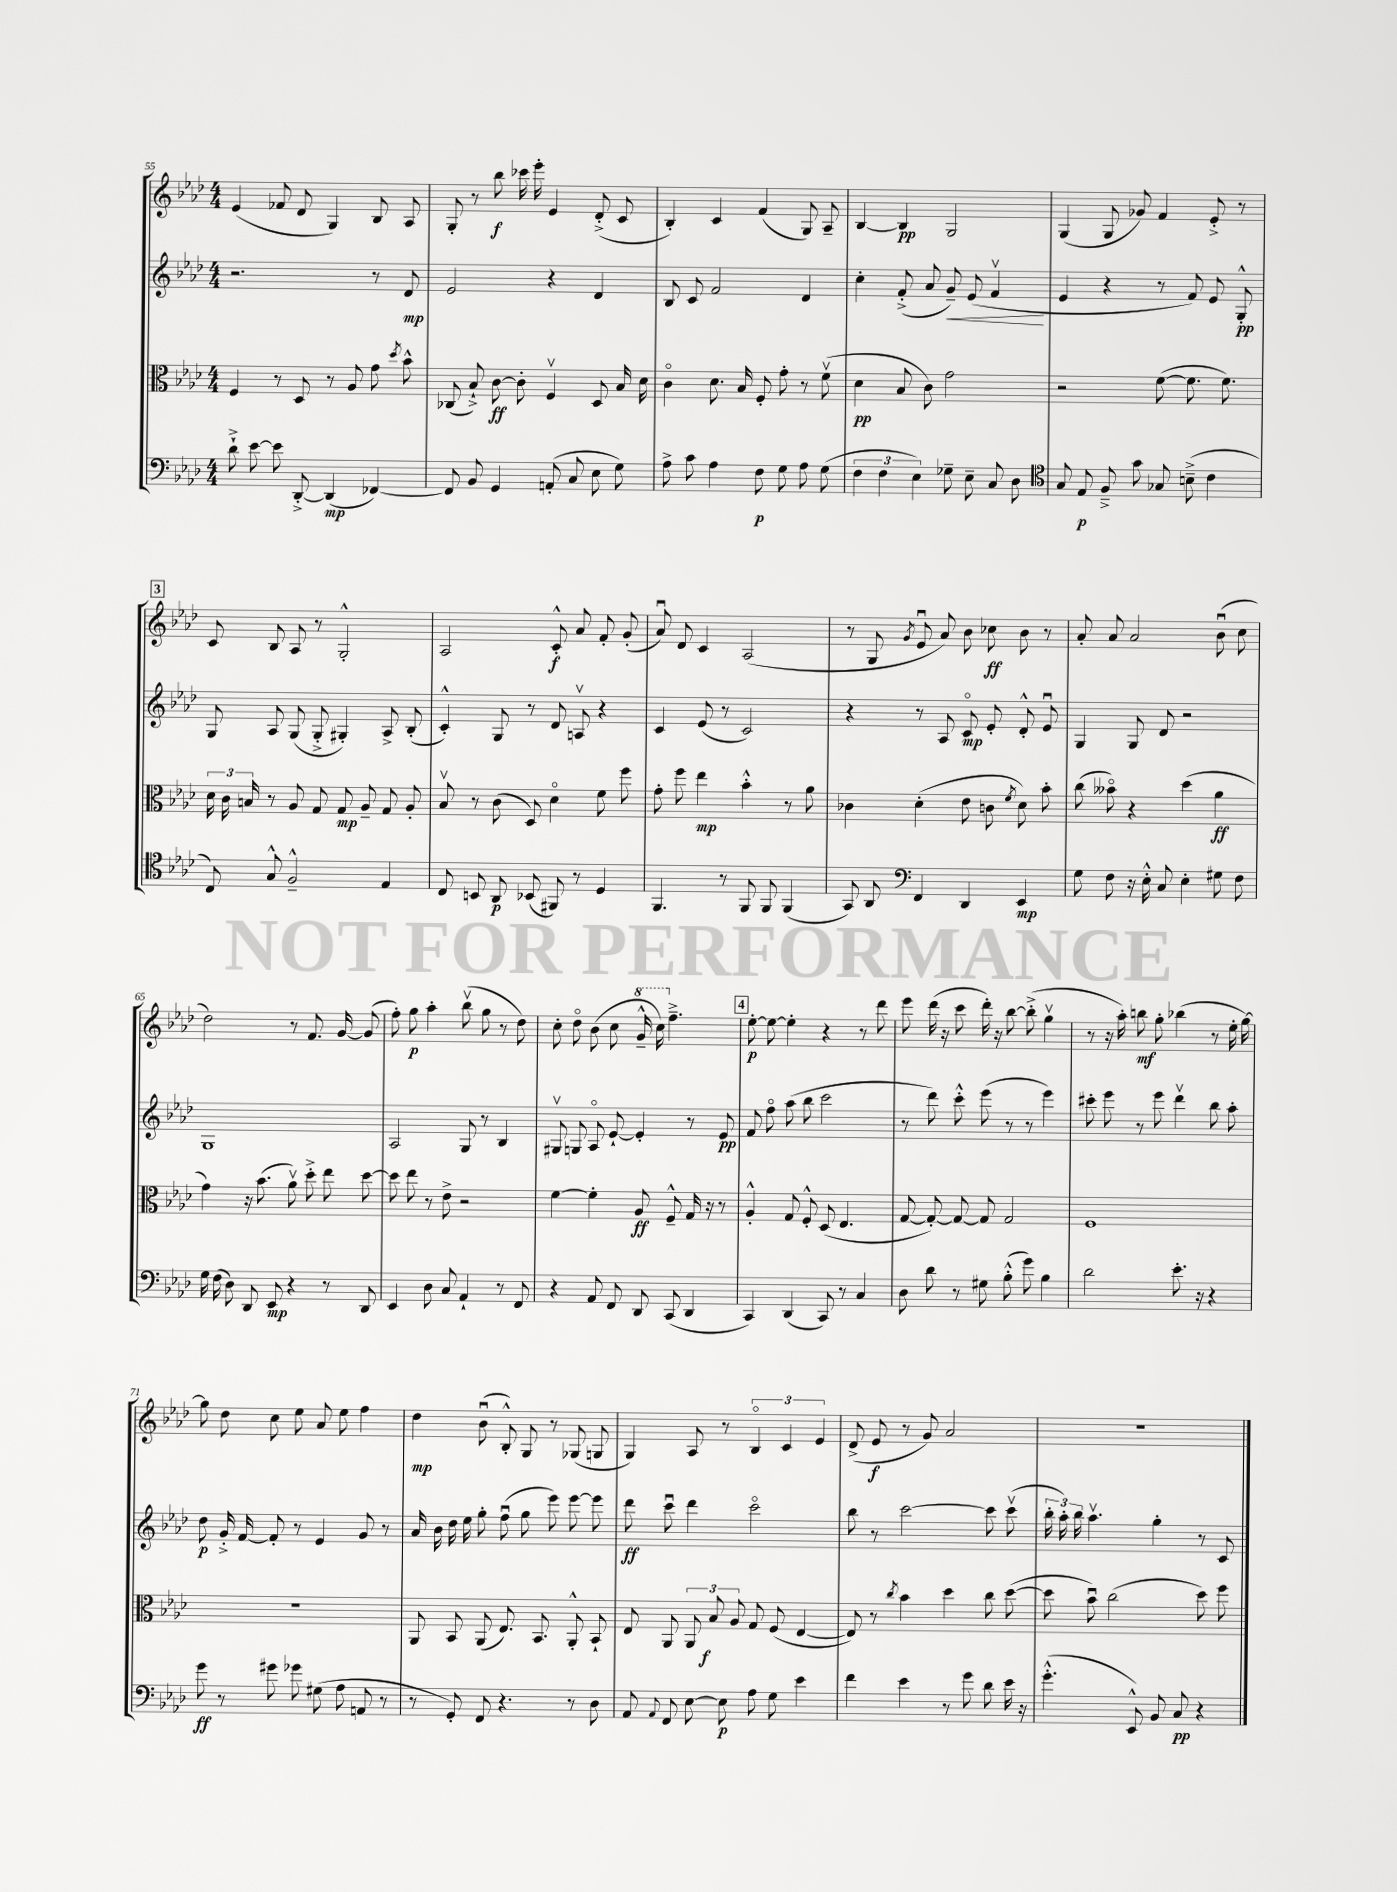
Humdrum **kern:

**kern	**kern	**kern	**kern
*staff4	*staff3	*staff2	*staff1
*clefF4	*clefC3	*clefG2	*clefG2
*k[b-e-a-d-]	*k[b-e-a-d-]	*k[b-e-a-d-]	*k[b-e-a-d-]
*M4/4	*M4/4	*M4/4	*M4/4
8d-`^	4F	2.r	(4e-
[8e-	.	.	.
8e-]	8r	.	8f-
[8DD-'^	8D-	.	8d-
(4DD-]	8r	.	4G)
.	8A-	.	.
[4FF-)	8g	8r	8B-
.	8qdd-	.	.
.	8b-^^	8d-	8A-
=	=	=	=
8FF-]	(8C-	2e-	8G'
8BB-	8B-`^)	.	8r
4GG	[8c	.	8bb-
.	8c']	.	16ccc-
.	.	.	16eee-'
(8AA'	4Fv	4r	4e-
8C	.	.	.
8E-	8D-	4d-	(8d-'^
8G)	16B-	.	8c
.	16d-	.	.
=	=	=	=
8A-^	4co	8B-	4B-')
8c	.	8c	.
4A-	8.d-	2f	4c
.	16B-	.	.
8F	8F'	.	(4f
8G	8g'	.	.
8A-	8r	4d-	8G)
(8G	(8fv	.	8A-~
=	=	=	=
6F	4d-	4cc'	[4B-
6F	.	.	.
.	8B-	(8f'^	4B-]
6E-)	.	.	.
.	8c)	8a-	.
8G-~	2g	8g~)	2G
8E-~	.	(8e-	.
8C	.	4fv	.
8D-	.	.	.
=	=	=	=
*clefC4	*	*	*
8G	2r	4e-	(4G
8E-	.	.	.
8F~^	.	4r	8G
8g	.	.	8g-)
8G-	([8f	8r	4f
(8B~^	8.f]	8f)	.
4c	.	8e-	8e-'^
.	8.f)	.	.
.	.	8G'^^	8r
=	=	=	=
8C)	24d-	8G	8c
.	24c	.	.
.	24B	.	.
8G^^	8r	8A-	8B-
2F~^^	8A-	(8G	8A-
.	8G	8G'^	8r
.	8G	4G#')	2G'^^
.	8A-~	.	.
4E-	8G	8A-^	.
.	8A-'	(8B-'	.
=	=	=	=
8C	8B-v	4c'^^)	2A-
8BB	8r	.	.
8AA-	(8c	8G	.
(8BB-	8D-)	8r	.
8FF#)	4d-o	8d-	8c'^^
8r	.	8Av	8a-
4D-	8f	4r	8f'
.	8ff	.	(8g'
=	=	=	=
4.FF	8g'	4c	8a-u)
.	8ff	.	8d-
.	4ee-	(8e-	4c
8r	.	8r	.
8FF	4b-'^^	2c)	(2A-
8FF	.	.	.
(4FF	8r	.	.
.	8a-	.	.
=	=	=	=
8GG)	4c-	4r	8r
8AA-	.	.	8G
*clefF4	*	*	*
.	.	.	8qg
4FF	(4d-'	8r	8e-u
.	.	8A-	8a-)
4DD-	8e-	8co	8b-
.	8c	8e-'	8cc-
.	8qf	.	.
4EE-	8d-)	8d-'^^	8b-
.	8b-'	8e-u	8r
=	=	=	=
8G	(8cc	4G	8a-'
8F	8b--o)	.	8a-
16r	4r	8G	2a-
16E-'^^	.	.	.
8C	.	8d-	.
4E-'	(4dd-	2r	.
8G#	4a-	.	(8b-u
8F	.	.	8cc
=	=	=	=
16G	4g)	1G	2dd-)
(16F	.	.	.
8D-)	.	.	.
8DD-	16r	.	.
.	(8.b-	.	.
8EE-	.	.	.
4r	8a-v)	.	8r
.	8dd-'^	.	8.f
8r	8ee-	.	.
.	.	.	[16g
8DD-	[8dd-	.	(8g]
=	=	=	=
4EE-	8dd-]	2A-	8ff')
.	8ee-	.	8gg
8D-	8r	.	4aa-'
8C	8e-^	.	.
4AA-`	2r	8G	(8bb-v
.	.	8r	8gg
8r	.	4B-	8r
8FF	.	.	8dd-)
=	=	=	=
4r	[4f	8G#v	8cc'
.	.	8G	8dd-o
8AA-	4f']	8A-o	(8b-
8FF	.	[8e-`	8cc
8DD-	8A-	4e-']	16gg~^^
.	.	.	16ccc)
(8CC	8F~^^	.	4.ff~^
4DD-	16G	8r	.
.	16r	.	.
.	8r	8e-	.
=	=	=	=
4CC)	4A-'^^	8f	[8ee-'
.	.	8ffo	8ee-_
(4DD-	8G	(8aa-	4ee-']
.	8F'^^	8bb-	.
8CC)	(8D-	2ccc	4r
8r	4.E-	.	.
4C	.	.	8r
.	.	.	8ddd-
=	=	=	=
8D-	[8G	8r	8eee-
8d-	8G'_)	8ddd-)	(16ddd-
.	.	.	16r
8r	8G_	8ccc'^^	8ccc
8G#	8G]	(8eee-	16ddd-')
.	.	.	16r
(8B-'^^	2G	8r	[8bb-
8g)	.	8r	(8bb-'^]
4B-	.	4eee-)	4ggv
=	=	=	=
2d-	1F	8ccc#'	8r
.	.	8eee-	16r
.	.	.	16aa-')
.	.	8r	8bb
.	.	8eee-	8gg'
8.e-'	.	4ddd-v	(4bb-
16r	.	.	.
4r	.	8bb-	8r
.	.	8aa-'	16ee-'
.	.	.	[16gg)
=	=	=	=
8g	1r	8dd-	8gg]
8r	.	16g'^	8dd-
.	.	[16f	.
8g#	.	8f']	8cc
8g-	.	8r	8ee-
(8G#	.	4e-	8a-
8A-	.	.	8ee-
8AA	.	8g	4ff
8r	.	8r	.
=	=	=	=
8r	8AA-	16a-	4dd-
.	.	16b-	.
8GG')	8BB-	16dd-	.
.	.	16ee-	.
8FF	(8AA-	8gg'	(8b-u
4.r	8.E-)	(8ffu	8B-'^^)
.	.	8gg	8G
.	8.BB-	.	.
.	.	8eee-)	8r
8r	8AA-'^^	[8eee-	(8G-
8D-	8BB-`	8eee-]	8G
=	=	=	=
8AA-	8E-	8ddd-	4G)
8qqAA-	.	.	.
8FF	8AA-	8cccu	.
[8E-	12AA-	4ddd-	8A-
.	12B-	.	.
8E-]	.	.	8r
.	12A-	.	.
8A-	8G	2ccco	6B-o
8G	(8F	.	.
.	.	.	6c
4e-	[4E-	.	.
.	.	.	6e-
=	=	=	=
4f	8E-])	8bb-	(8d-^
.	8r	8r	8e-
.	8qcc	.	.
4e-	4b-	[2ccc	8r
.	.	.	8g)
8r	4dd-	.	2a-
8g	.	.	.
8d-	8cc	8ccc]	.
16e-	([8dd-	(8cccv	.
16r	.	.	.
=	=	=	=
(4.g'^^	8dd-]	24bb-'	1r
.	.	24aa-')	.
.	.	24bb-	.
.	8b-u)	4.aa-v	.
.	(2cc	.	.
8EE-^^)	.	.	.
8BB-	.	4gg'	.
8C	.	.	.
4r	8dd-)	8r	.
.	8ff	8c	.
==	==	==	==
*-	*-	*-	*-
